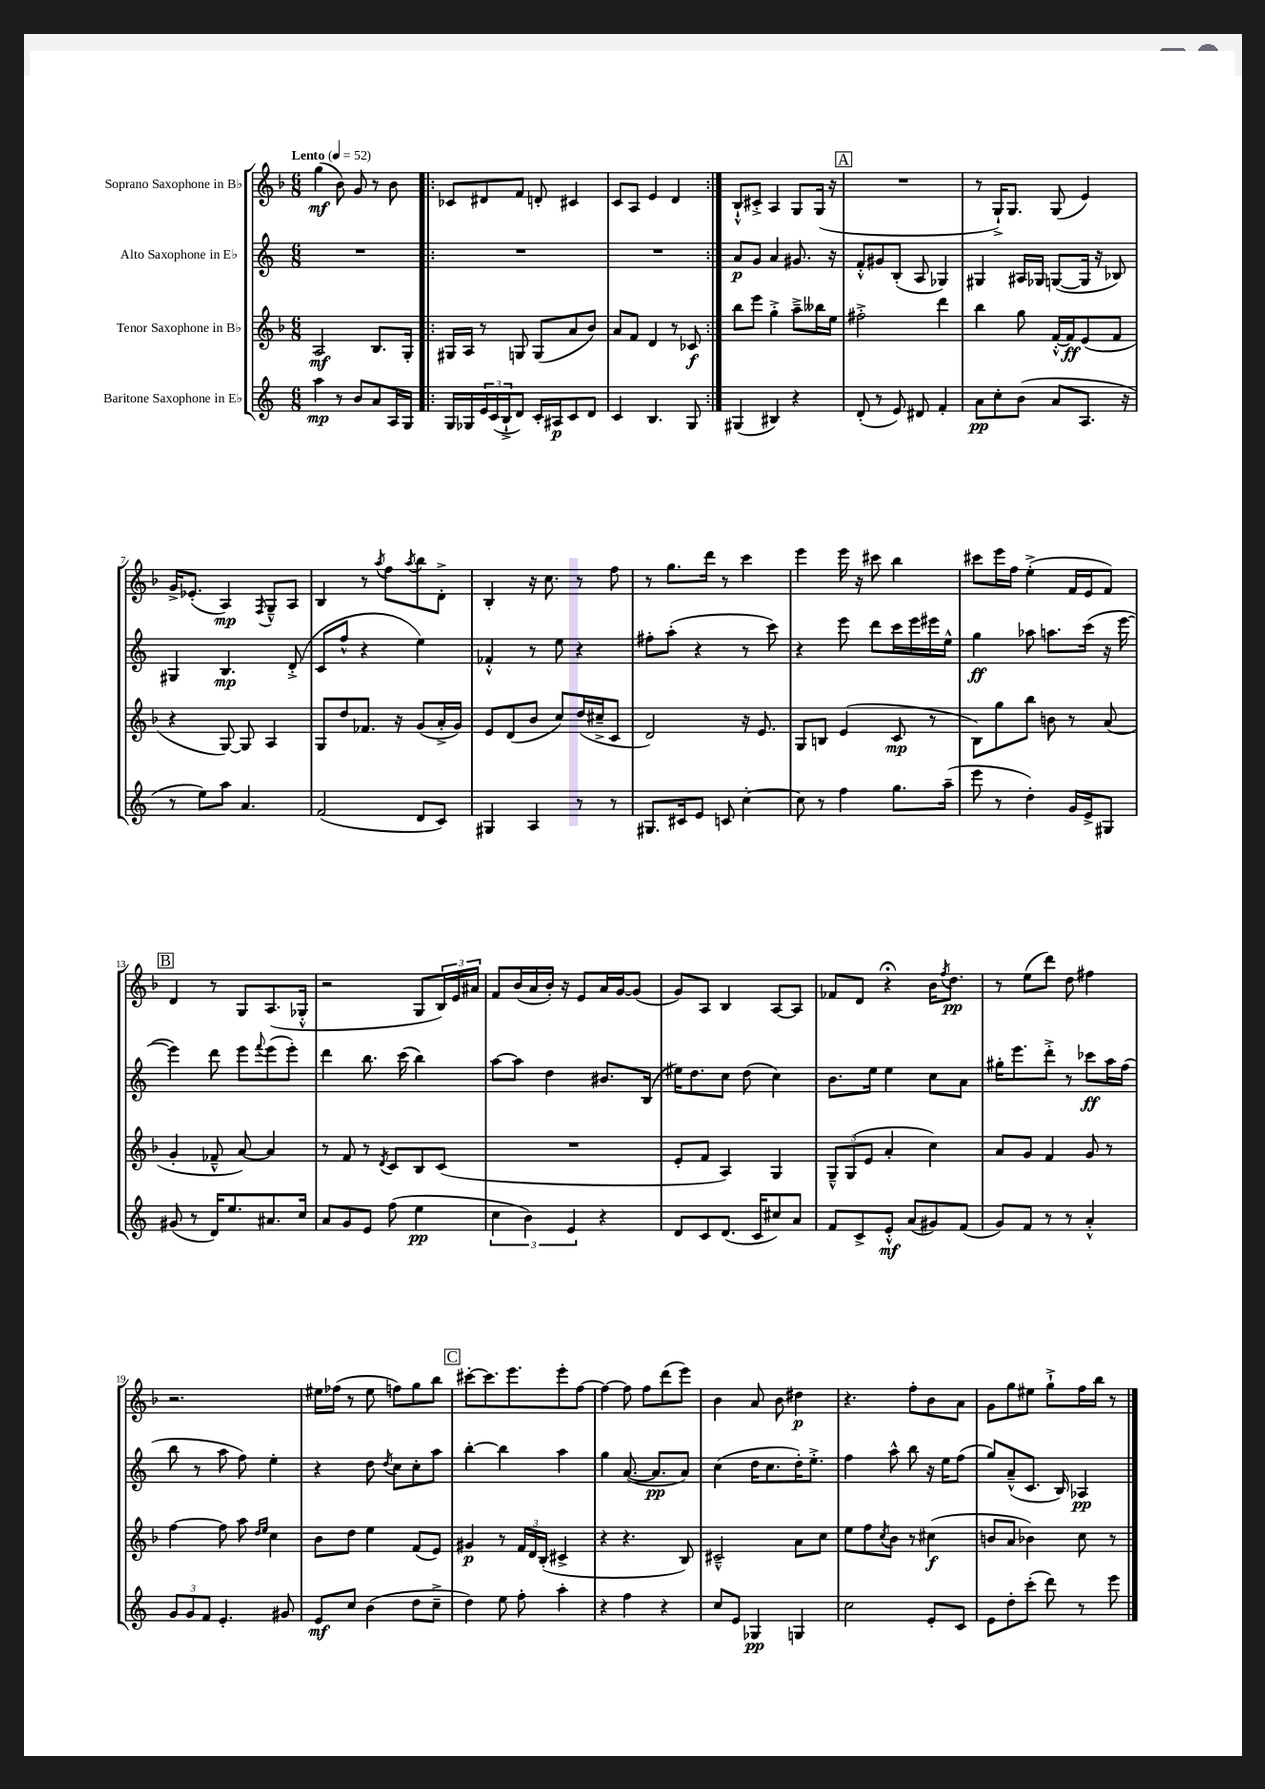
<<
\new StaffGroup <<
\new Staff = "s0" \with { instrumentName = "Soprano Saxophone in Bb" } {
    \clef treble \key f \major \numericTimeSignature \time 6/8 \tempo "Lento" 4 = 52
    g''4\mf( bes'8) g'8 r8 bes'8 |
    \repeat volta 2 { ces'8 dis'8 f'8 d'8-. cis'4 |
    c'8 a8 e'4 d'4 | }
    bes8-!-^ cis'8-.-> a4 g8 g16( r16 |
    \mark \markup { \box "A" } R2. |
    r8 g16-!->) g8. g8( e'4) |
    g'16-> ees'8.-.( a4\mp) \acciaccatura { f8 } g8---^ a8 |
    bes4 r8 \acciaccatura { a''8 } f''8 \acciaccatura { a''8 } bes''8 d'8-.-> |
    bes4-. r16 c''8. r8 f''8 |
    r8 g''8. d'''16 r8 c'''4 |
    e'''4 e'''16 r16 cis'''8 bes''4 |
    cis'''8 e'''16 f''16 e''4-.->( f'16 e'16 f'8) |
    \mark \markup { \box "B" } d'4 r8 g8 a8.( ges16-.-^ |
    r2 g8 \tuplet 3/2 { bes16) e'16 ais'16 } |
    f'8 bes'16( a'16 bes'16-.) r16 e'8 a'16 g'16~ g'8( |
    g'8) a8 bes4 a8~ a8 |
    fes'8 d'8 r4\fermata bes'16 \acciaccatura { f''8 } d''8.\pp |
    r8 e''8( d'''8) d''8 fis''4 |
    r2. |
    eis''16 fes''16( r8 eis''8 f''8) g''8 bes''8 |
    \mark \markup { \box "C" } cis'''8~-. cis'''8. e'''8. e'''8-. f''8~ |
    f''4~ f''8 f''8 d'''8( e'''8) |
    bes'4 a'8 bes'8 dis''4\p |
    r4. f''8-. bes'8 a'8 |
    g'8 g''8 eis''8 g''8-!-> f''16 bes''16 r8 \bar "|." |
}
\new Staff = "s1" \with { instrumentName = "Alto Saxophone in Eb" } {
    \clef treble \key c \major \numericTimeSignature \time 6/8
    R2. |
    \repeat volta 2 { R2. |
    R2. | }
    a'8\p g'8 a'4 gis'8. r16 |
    \mark \markup { \box "A" } f'8-.-^ gis'8 b8-.( a8 ges4) |
    gis4 ais16 ges16 g8~( g16 r16 bes8) |
    gis4 b4.\mp d'8-.->( |
    c'8 f''8-^ r4 e''4) |
    fes'4-.-^ r8 e''8 r4 |
    fis''8-. a''8-.( r4 r8 c'''8) |
    r4 e'''8 d'''8 c'''16 e'''16 eis'''16 e''16-^ |
    g''4\ff aes''8 a''8. c'''16( r16 e'''16~ |
    \mark \markup { \box "B" } e'''4) d'''8 e'''8 \appoggiatura { f'''8 } e'''8( e'''8-.) |
    d'''4 b''8. c'''16( b''4) |
    a''8~ a''8 d''4 bis'8. b16( |
    eis''16) d''8. c''8 d''8( c''4) |
    b'8. e''16 e''4 c''8 a'8 |
    gis''16-. e'''8. d'''8-.-> r8 ces'''8\ff a''16 f''16( |
    b''8 r8 a''8 f''8) e''4-. |
    r4 d''8 \acciaccatura { d''8 } c''8 c''8-. a''8 |
    \mark \markup { \box "C" } b''4~-. b''4 a''4 |
    g''4 a'8.~( a'8.\pp a'8) |
    c''4( d''16 c''8. d''16-.) e''8.-.-> |
    f''4 a''8-^ b''8 r16 e''16 f''8( |
    g''8) a'8---^( c'8. b16) aes4\pp \bar "|." |
}
\new Staff = "s2" \with { instrumentName = "Tenor Saxophone in Bb" } {
    \clef treble \key f \major \numericTimeSignature \time 6/8
    a2\mf bes8. g16-. |
    \repeat volta 2 { gis16 a16 r8 g8 g8( a'8 bes'8) |
    a'8 f'8 d'4 r8 ces'8\f | }
    bes''8 e'''8 g''4-.-> a''8---> beses''16 e''16 |
    \mark \markup { \box "A" } fis''2-.-> d'''4 |
    bes''4 g''8 f'16~-.-^ f'16\ff e'8( f'8 |
    r4 g8~) g8 a4 |
    g8 d''8 fes'8. r16 g'8( a'16-.-> g'16) |
    e'8 d'8( bes'8 c''8) d''16( cis''16---> c'8 |
    d'2) r16 e'8. |
    g8 b8 e'4( c'8\mp r8 |
    bes8) g''8 bes''8 b'8 r8 a'8( |
    \mark \markup { \box "B" } g'4-. fes'8---^ a'8~) a'4 |
    r8 f'8 r8 \acciaccatura { d'8 } c'8 bes8 c'8( |
    R2. |
    e'8-. f'8 a4) g4 |
    \tuplet 3/2 { g8---^ g8( e'8 } a'4-. c''4) |
    a'8 g'8 f'4 g'8 r8 |
    f''4~ f''8 a''8 \grace { d''16 e''16 } c''4 |
    bes'8 d''8 e''4 f'8( e'8) |
    \mark \markup { \box "C" } gis'4\p r8 \tuplet 3/2 { f'16 d'16 bes16-.( } cis'4-> |
    r4 r4. bes8) |
    cis'2---^ a'8 c''8 |
    e''8 f''8 \acciaccatura { c''8 } bes'8 r8 cis''4\f( |
    b'8 a'8 bes'4) c''8 r8 \bar "|." |
}
\new Staff = "s3" \with { instrumentName = "Baritone Saxophone in Eb" } {
    \clef treble \key c \major \numericTimeSignature \time 6/8
    a''4\mp r8 b'8 a'8 a16 g16 |
    \repeat volta 2 { g16 ges16 \tuplet 3/2 { e'16 c'16( b16-!-> } d'8) c'16-. ais16\p c'8 d'8 |
    c'4 b4. g8 | }
    gis4( bis4) r4 |
    \mark \markup { \box "A" } d'8-.( r8 e'8) dis'8 f'4-. |
    a'8\pp c''8-. b'8( a'8 a8. r16 |
    r8 e''8) a''8 a'4. |
    f'2( d'8 c'8) |
    gis4 a4 r8 r8 |
    gis8. cis'16 e'8 c'8 c''4~-. |
    c''8 r8 f''4 g''8. a''16--( |
    e'''8 r8 d''4-.) g'16 e'16-> gis8 |
    \mark \markup { \box "B" } gis'8( r8 d'16) e''8. ais'8. c''16 |
    a'8 g'8 e'8 f''8( e''4\pp |
    \tuplet 3/2 { c''4 b'4) e'4 } r4 |
    d'8 c'8 d'8.( c'16 cis''8) a'8 |
    f'8 c'8-> e'8-.-^\mf a'8( gis'8) f'8( |
    g'8) f'8 r8 r8 a'4-.-^ |
    \tuplet 3/2 { g'8 g'8 f'8 } e'4.-. gis'8 |
    e'8\mf c''8 b'4( d''8 c''8---> |
    \mark \markup { \box "C" } d''4) e''8 f''8-. a''4-. |
    r4 f''4 r4 |
    c''8 e'8 ges4\pp g4 |
    c''2 e'8-. c'8 |
    e'8 d''8-. c'''8-.( d'''8) r8 e'''8 \bar "|." |
}
>>
>>
